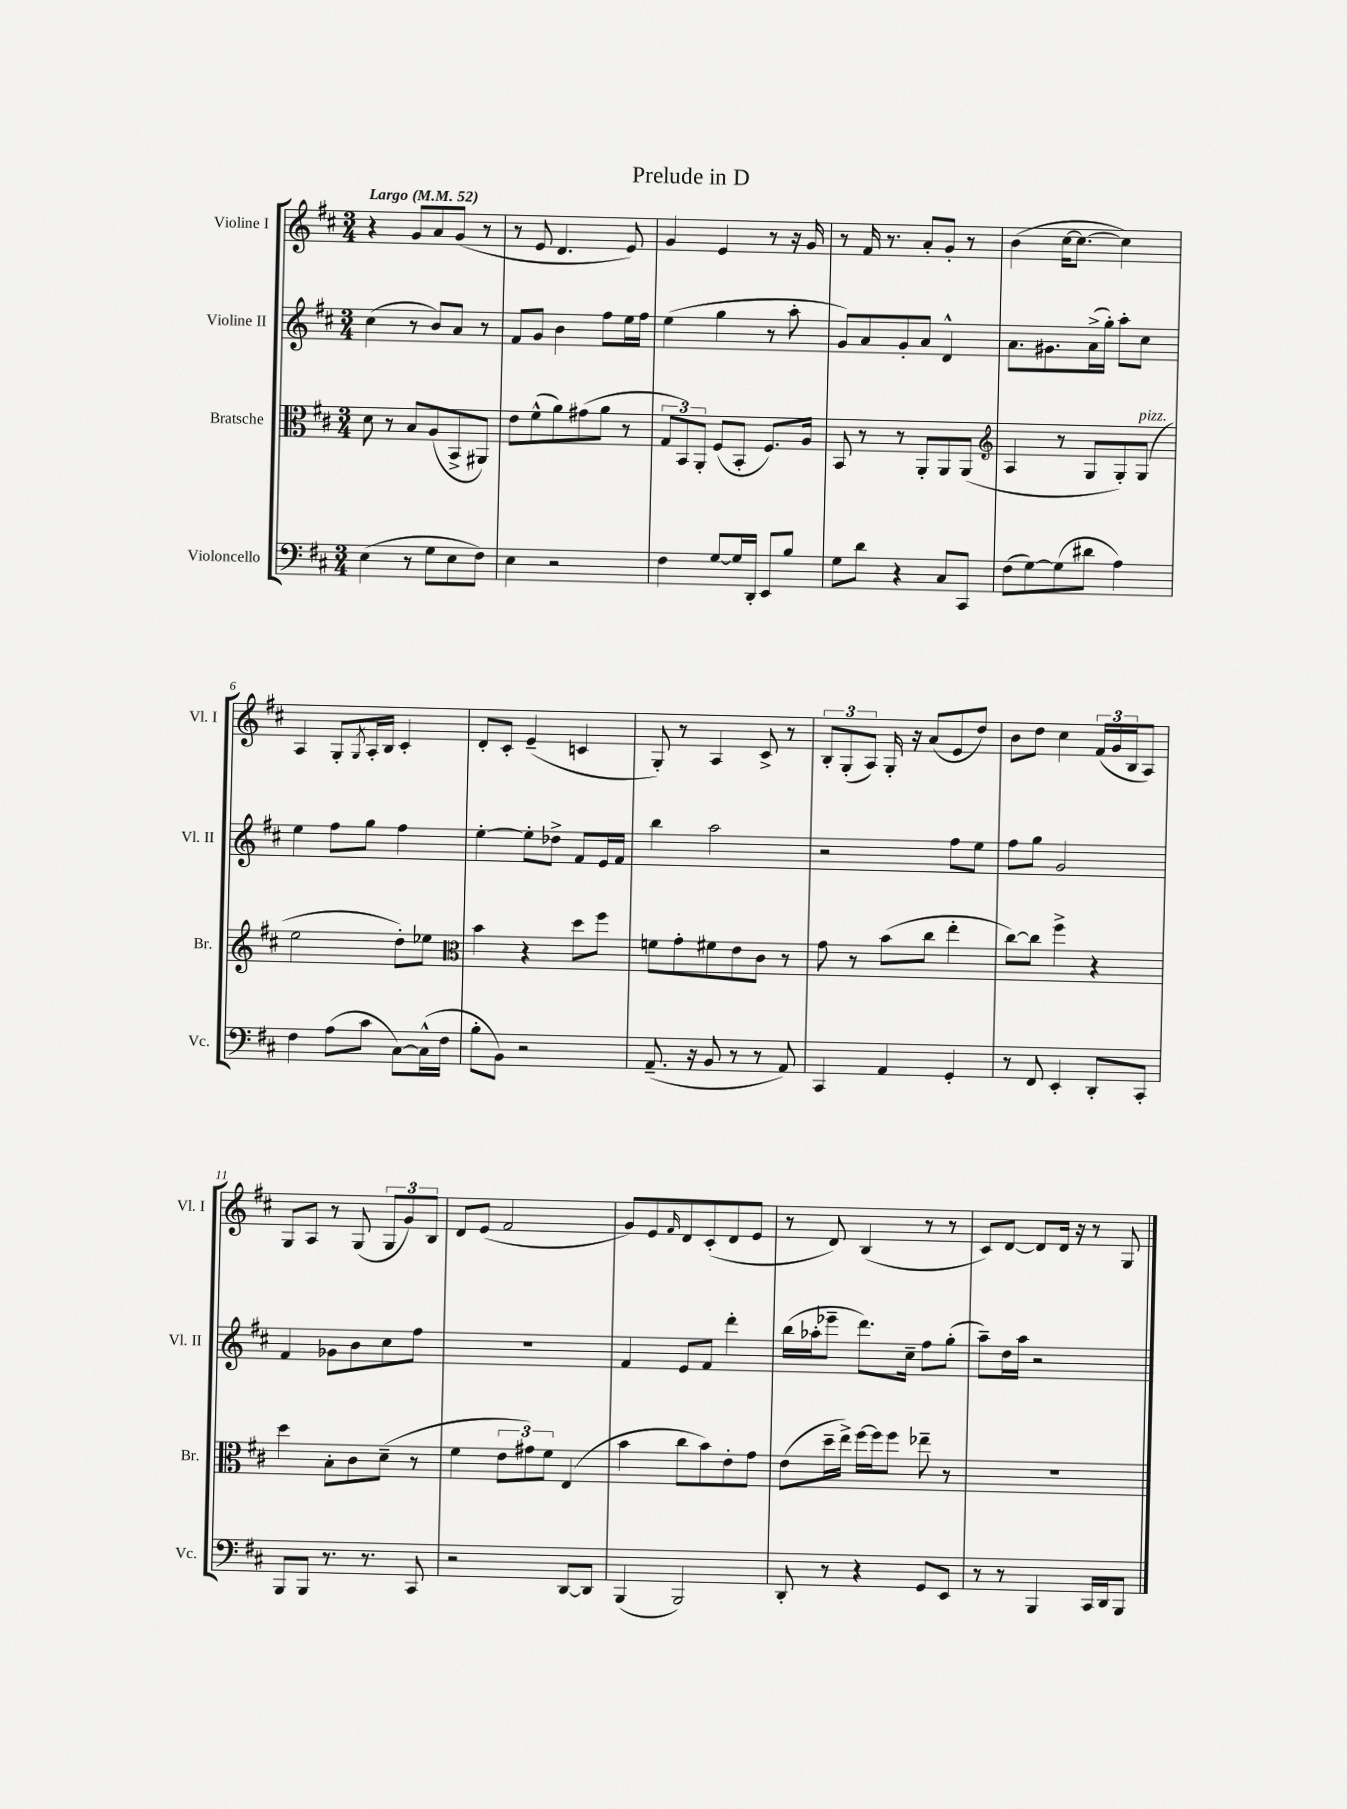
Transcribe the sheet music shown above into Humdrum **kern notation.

**kern	**kern	**kern	**kern
*part4	*part3	*part2	*part1
*staff4	*staff3	*staff2	*staff1
*I"Violoncello	*I"Bratsche	*I"Violine II	*I"Violine I
*I'Vc.	*I'Br.	*I'Vl. II	*I'Vl. I
*clefF4	*clefC3	*clefG2	*clefG2
*k[f#c#]	*k[f#c#]	*k[f#c#]	*k[f#c#]
*M3/4	*M3/4	*M3/4	*M3/4
*MM52	*MM52	*MM52	*MM52
=1	=1	=1	=1
!	!	!	!LO:TX:a:B:t=Largo
(4E\	8d\	(4cc#\	4r
.	8r	.	.
8r	8B/L	8r	8g/L
8G\L	(8A/	8b/L)	8a/
8E\	8BB^/	8a/J	(8g/J
8F#\J)	8AA#X/J)	8r	8r
=2	=2	=2	=2
4E\	8e\L	8f#/L	8r
.	(8f#^^\	8g/J	8e/
2r	8a\)	4b\	4.d/
.	(8g#X\	.	.
.	8a\J	8ff#\L	.
.	8r	16ee\L	8e/)
.	.	16ff#\JJ	.
=3	=3	=3	=3
4F#\	12G/L	(4ee\	4g/
.	12BB/)	.	.
.	12AA'/J	.	.
[8G/L	(8F#/L	4gg\	4e/
16G/L]	8BB'/J	.	.
16DD'/JJ	.	.	.
8EE/L	8.F#/L)	8r	8r
8B/J	.	8aa'\	16r
.	16A/Jk	.	16g/
=4	=4	=4	=4
8G\L	8BB/	8g/L)	8r
8d\J	8r	8a/	16f#/
.	.	.	8.r
4r	8r	8g'/	.
.	8AA'/L	8a/J	8a'/L
8C#/L	8AA/	4d^^/	8g'/J
8CC#/J	(8AA/J	.	8r
=5	=5	=5	=5
*	*clefG2	*	*
(8F#\L	4A/	8.a\L	(4b\
[8G\)	.	.	.
.	.	8.g#X\	.
(8G\]	8r	.	[16cc#\KL
.	.	.	8.cc#\J_
8d#X\J	8G/L	(16a^\L	.
.	.	16gg'\JJ)	.
4A\)	8G'/)	8aa'\L	4cc#\])
!	!LO:TX:a:i:t=pizz.	!	!
.	(8G/J	8cc#\J	.
!!LO:LB:g=z
=6	=6	=6	=6
4F#\	2ee\	4ee\	4A/
(8A\L	.	8ff#\L	8G'/L
.	.	.	8qG/
8c#\J	.	8gg\J	16A'/L
.	.	.	16B/JJ
[8C#\L)	8dd'\L)	4ff#\	4c#'/
(16C#^^\L]	8ee-X\J	.	.
16F#\JJ	.	.	.
=7	=7	=7	=7
*	*clefC3	*	*
8B'\L	4b\	[4ee'\	8d'/L
8BB\J)	.	.	8c#'/J
2r	4r	8ee'\L]	(4e~/
.	.	8dd-X^\J	.
.	8dd\L	8f#/L	4cn/
.	8ff#\J	16e/L	.
.	.	16f#/JJ	.
=8	=8	=8	=8
(8.AA~/	8fn\L	4bb\	8G'/)
.	8g'\	.	8r
16r	.	.	.
8BB/	8f#X\	2aa\	4A/
8r	8e\	.	.
8r	8c#\J	.	8c#^/
8AA/)	8r	.	8r
=9	=9	=9	=9
4CC#/	8g\	2r	12B'/L
.	.	.	(12G'/
.	8r	.	.
.	.	.	12A/J)
4AA/	(8b\L	.	16G'/
.	.	.	16r
.	8cc#\J	.	(8a/L
4GG'/	4ee'\	8ff#\L	8e/
.	.	8ee\J	8dd/J)
=10	=10	=10	=10
8r	[8cc#\L)	8ff#\L	8b\L
8FF#/	8cc#\J]	8gg\J	8dd\J
4EE'/	4ff#^\	2g/	4cc#\
8DD'/L	4r	.	(24f#/LL
.	.	.	24g/
.	.	.	24B/J
8CC#'/J	.	.	8A/J)
!!LO:LB:g=z
=11	=11	=11	=11
8BBB/L	4dd\	4f#/	8G/L
8BBB/J	.	.	8A/J
8.r	8B'\L	8g-X\L	8r
.	8c#\	8b\	(8G/
8.r	.	.	.
.	(8d~\J	8cc#\	12G/L
.	.	.	12g/)
8CC#/	8r	8ff#\J	.
.	.	.	12B/J
=12	=12	=12	=12
2r	4f#\	2.r	8d/L
.	.	.	(8e/J
.	12e\L	.	2f#/
.	12g#X\)	.	.
.	12f#\J	.	.
[8DD/L	(4E/	.	.
8DD/J]	.	.	.
=13	=13	=13	=13
(4BBB/	4b\	4f#/	8g/L)
.	.	.	8e/
.	.	.	16qqf#/
2BBB/)	8cc#\L	8e/L	8d/
.	8b\)	8f#/J	(8c#'/
.	8e'\	4ddd'\	8d/
.	8g\J	.	8e/J
=14	=14	=14	=14
8DD'/	(8e\L	(16bb\LL	8r
.	.	16aa-X'\J	.
8r	16dd~\L	8eee-X~\J	8d/)
.	16ee^\JJ)	.	.
4r	[16ff#\LL	8.ddd\L)	(4B/
.	16ff#\J]	.	.
.	8ff#\J	.	.
.	.	16cc#~\Jk	.
8GG/L	8ee-X~\	8ff#\L	8r
8EE/J	8r	(8gg'\J	8r
=15	=15	=15	=15
8r	2.r	8aa~\L)	8c#/L)
8r	.	16dd\L	[8d/J
.	.	16aa\JJ	.
4BBB/	.	2r	8d/L]
.	.	.	16d/Jk
.	.	.	16r
16CC#/LL	.	.	8r
16DD/J	.	.	.
8BBB/J	.	.	8G/
==	==	==	==
*-	*-	*-	*-
